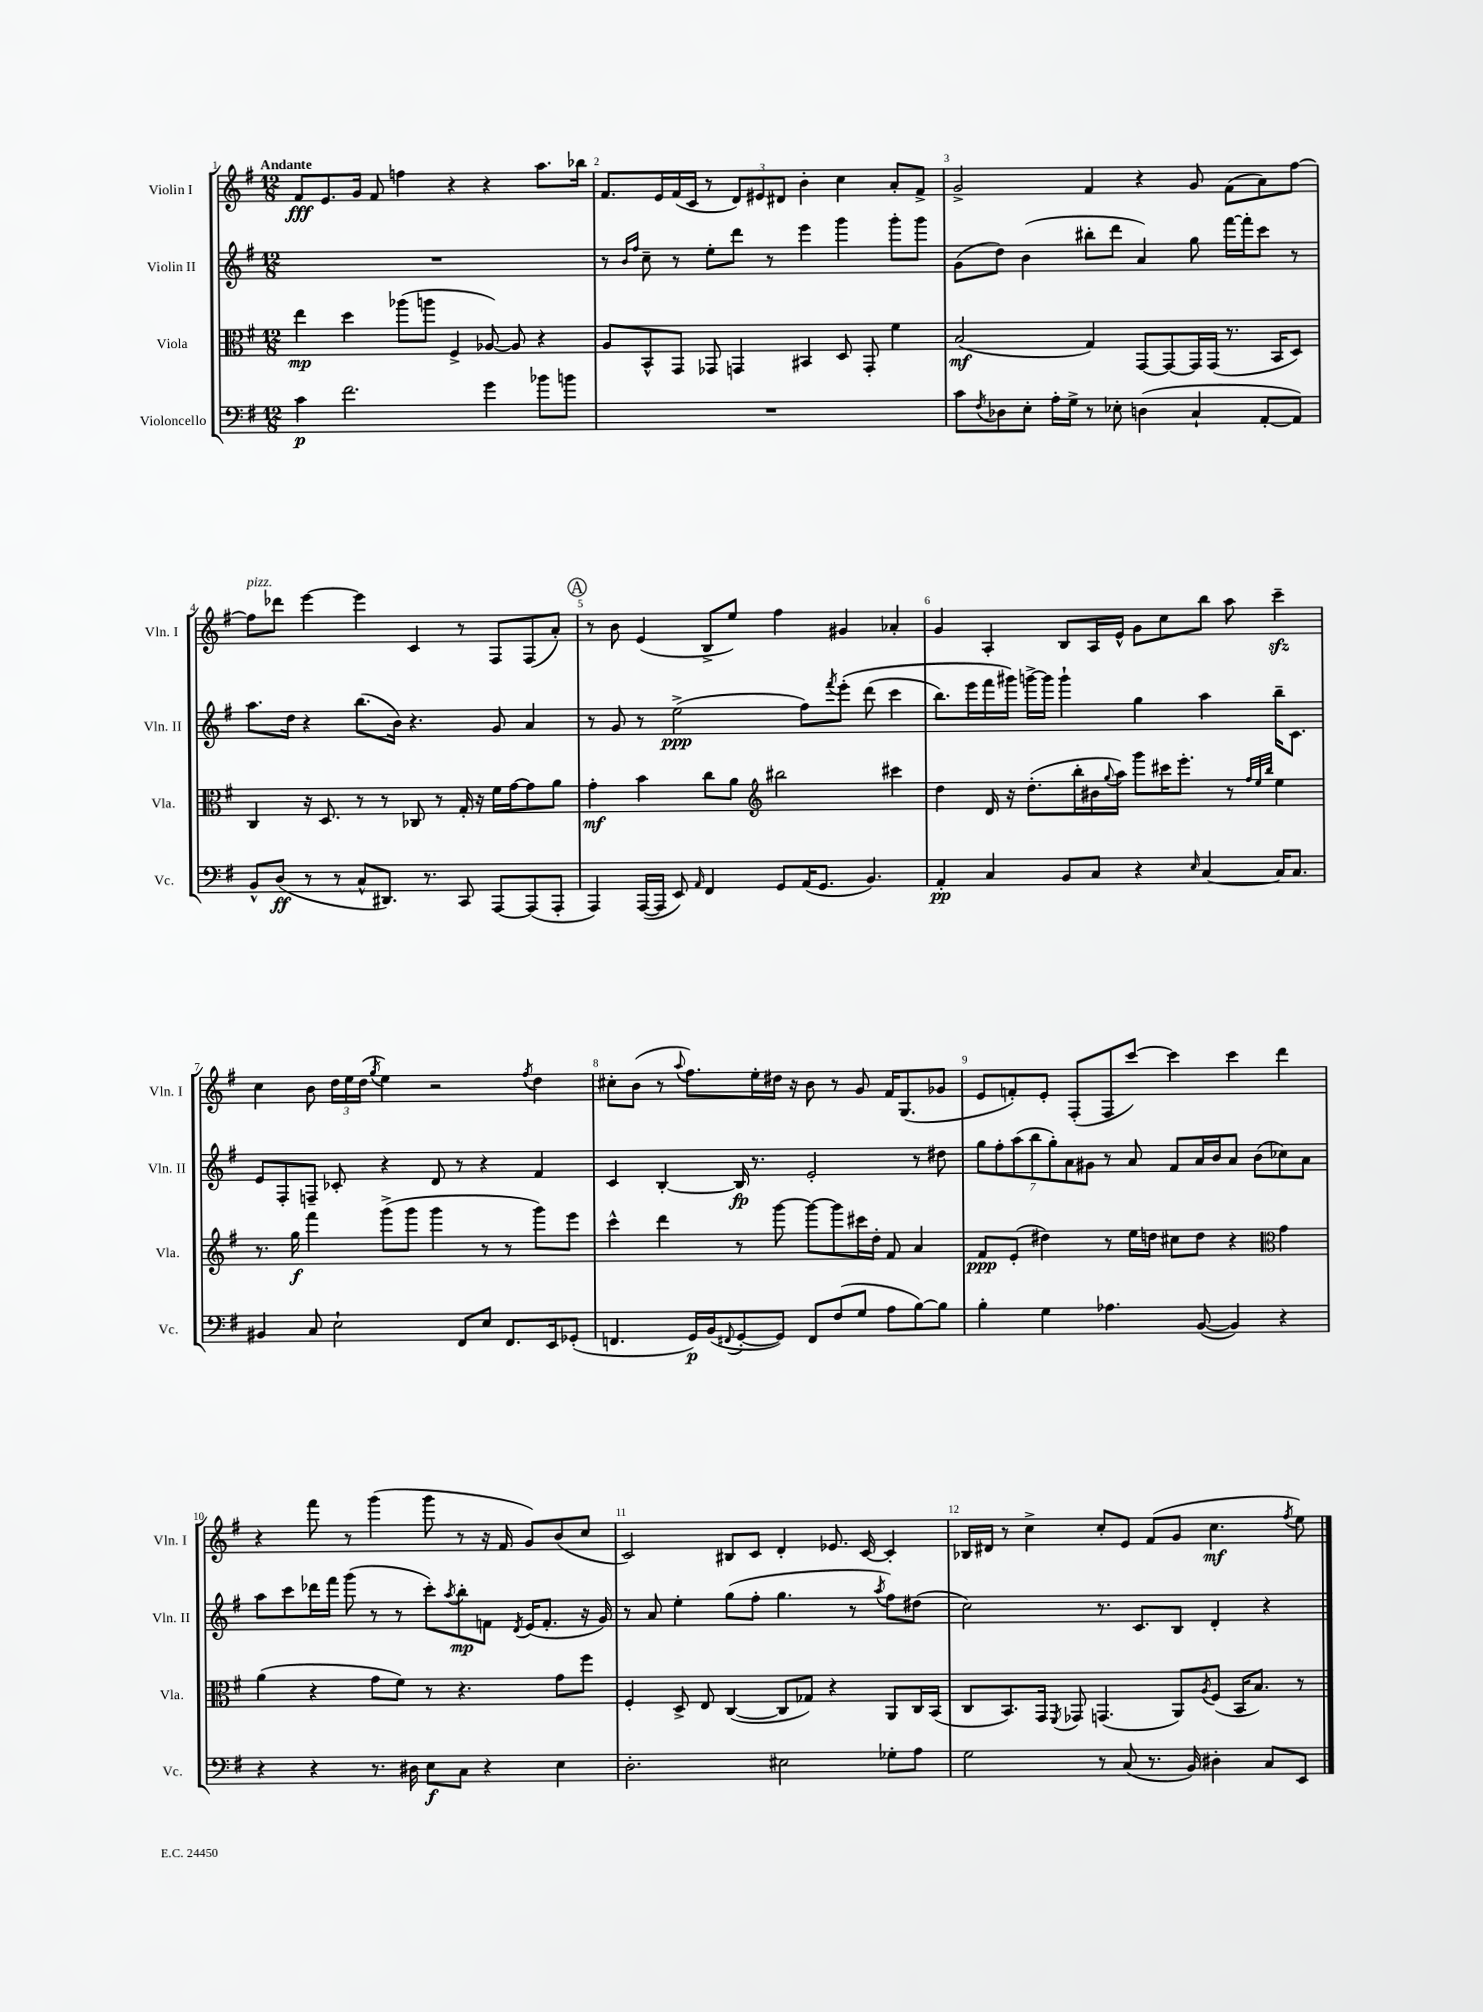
<<
\new StaffGroup <<
\new Staff = "s0" \with { instrumentName = "Violin I" shortInstrumentName = "Vln. I" } {
    \clef treble \key g \major \numericTimeSignature \time 12/8 \tempo "Andante"
    fis'8\fff e'8. g'16 fis'8 f''4 r4 r4 a''8. bes''16 |
    fis'8. e'16 fis'16( c'16 r8 \tuplet 3/2 { d'8) eis'8 dis'8 } b'4-. c''4 a'8-. fis'8-> |
    g'2-> fis'4 r4 g'8 fis'8( a'8) fis''8~ |
    fis''8^\markup { \italic "pizz." } des'''8 e'''4~ e'''4 c'4 r8 fis8 fis8( a'8-.) |
    \mark \markup { \circle "A" } r8 b'8 e'4( b8-> e''8) fis''4 gis'4 aes'4-. |
    g'4 a4-. b8 a16 e'16-^ g'8 c''8 b''8 a''8 c'''4--\sfz |
    c''4 b'8 \tuplet 3/2 { d''16 e''16 d''16( } \acciaccatura { g''8 } e''4) r2 \acciaccatura { fis''8 } d''4 |
    cis''8-. b'8( r8 \appoggiatura { a''8 } fis''8.) e''16-. dis''16 r16 b'8 r8 g'8 fis'16 g8.( ges'8 |
    e'8 f'8-.) e'8-. fis8-.( fis8 c'''8~) c'''4 c'''4 d'''4 |
    r4 fis'''8 r8 g'''4( g'''8 r8 r16 fis'16 g'8) b'8( c''8 |
    c'2) bis8 c'8 d'4-. ees'8. c'16~ c'4-. |
    bes16 dis'16 r8 c''4-> c''8-. e'8 fis'8( g'8 c''4.\mf \acciaccatura { fis''8 } e''8) \bar "|." |
}
\new Staff = "s1" \with { instrumentName = "Violin II" shortInstrumentName = "Vln. II" } {
    \clef treble \key g \major \numericTimeSignature \time 12/8
    R1. |
    r8 \grace { b'16 fis''16 } c''8-- r8 e''8-. d'''8 r8 e'''4 g'''4 g'''8-. g'''8 |
    g'8( d''8) b'4( bis''8-. d'''8 a'4) g''8 fis'''16~ fis'''16-. c'''8 r8 |
    a''8. d''16 r4 b''8.( b'16) r4. g'8 a'4 |
    \mark \markup { \circle "A" } r8 g'8 r8 e''2->\ppp( fis''8) \acciaccatura { fis'''8 } e'''8-.\( d'''8( c'''4 |
    b''8.) e'''16 fis'''16 gis'''16\) g'''16~-> g'''16 g'''4-! g''4 a''4 b''16-- c'8. |
    e'8 fis8-. f8-- ces'8-. r4 d'8 r8 r4 fis'4 |
    c'4 b4~-. b16\fp r8. e'2-. r8 dis''8 |
    \tuplet 7/4 { g''8 fis''8-. a''8( b''8 g''8-.) a'8 gis'8 } r8 a'8 fis'8 a'16 b'16 a'8 b'8( ces''8) a'8 |
    a''8 c'''8 des'''16 fis'''16 g'''8( r8 r8 c'''8-.) \acciaccatura { a''8 } b''8-.\mp f'8 \acciaccatura { d'8 } e'16( f'8.-. r16 g'16) |
    r8 a'8 e''4-. g''8( fis''8-. g''4. r8 \acciaccatura { a''8 } fis''8) dis''8( |
    c''2) r8. c'8. b8 d'4-. r4 \bar "|." |
}
\new Staff = "s2" \with { instrumentName = "Viola" shortInstrumentName = "Vla." } {
    \clef alto \key g \major \numericTimeSignature \time 12/8
    e''4\mp d''4 aes''8( a''8 fis4-> aes8~) aes8 r4 |
    a8 b,8-^ g,8 ges,8 g,4 bis,4 d8 g,8-. fis'4 |
    b2\mf( g4) g,8~ g,8~ g,16 g,16( r8. b,16 d8) |
    c4 r16 d8. r8 r8 ces8 r8 g16-. r16 fis'16 g'16~ g'8 a'8 |
    \mark \markup { \circle "A" } g'4-.\mf b'4 c''8 a'8 \clef treble bis''2 cis'''4 |
    d''4 d'16 r16 d''8.-.( b''16-. bis'16 \appoggiatura { g''8 } a''16) g'''8 cis'''16 e'''8.-. r8 \grace { fis''32 e''32 b''32 } e''4 |
    r8. g''16\f fis'''4 g'''8->( g'''8 g'''4 r8 r8 g'''8) e'''8 |
    c'''4-^ d'''4 r8 g'''8~ g'''8~ g'''8 cis'''16 d''16-. fis'8 a'4 |
    fis'8\ppp e'8-.( dis''4) r8 e''16 d''16 cis''8 d''8 r4 \clef alto g'4 |
    a'4( r4 g'8 fis'8) r8 r4. g'8 fis''8 |
    fis4-. d8-> e8 c4~( c8 ges8) r4 a,8 c16 b,16( |
    c8 b,8.) g,16 \acciaccatura { fis,8 } ges,8 g,4.( a,8) \acciaccatura { a8 } fis8( b,16 b8.) r8 \bar "|." |
}
\new Staff = "s3" \with { instrumentName = "Violoncello" shortInstrumentName = "Vc." } {
    \clef bass \key g \major \numericTimeSignature \time 12/8
    c'4\p fis'2. g'4 bes'8 b'8 |
    R1. |
    c'8 \acciaccatura { fis8 } des8 e8-. a16-. g16-> r8 ees8-. d4( c4-! a,8~-. a,8) |
    b,8-^ d8\ff( r8 r8 c8-^ dis,8.) r8. c,8 a,,8~ a,,8( a,,8-. |
    \mark \markup { \circle "A" } a,,4) a,,16~( a,,16 e,8) \grace { a,16 } fis,4 g,8 a,16( g,8. b,4.) |
    a,4-.\pp c4 b,8 c8 r4 \grace { e16 } c4~ c16 c8. |
    bis,4 c8 e2-! fis,8 e8 fis,8. e,16 ges,8-.( |
    f,4. g,16\p) b,16( \appoggiatura { fis,8 } g,8~-. g,8) fis,8 fis8( g8 a8 b8~) b8 |
    b4-. g4 aes4. b,8~( b,4) r4 |
    r4 r4 r8. dis16 e8\f c8 r4 e4 |
    d2.-. eis2 ges8-. a8 |
    g2 r8 c8( r8. b,16) dis4-. c8 e,8 \bar "|." |
}
>>
>>
\layout { \context { \Score \override BarNumber.break-visibility = ##(#f #t #t) barNumberVisibility = #all-bar-numbers-visible } }
